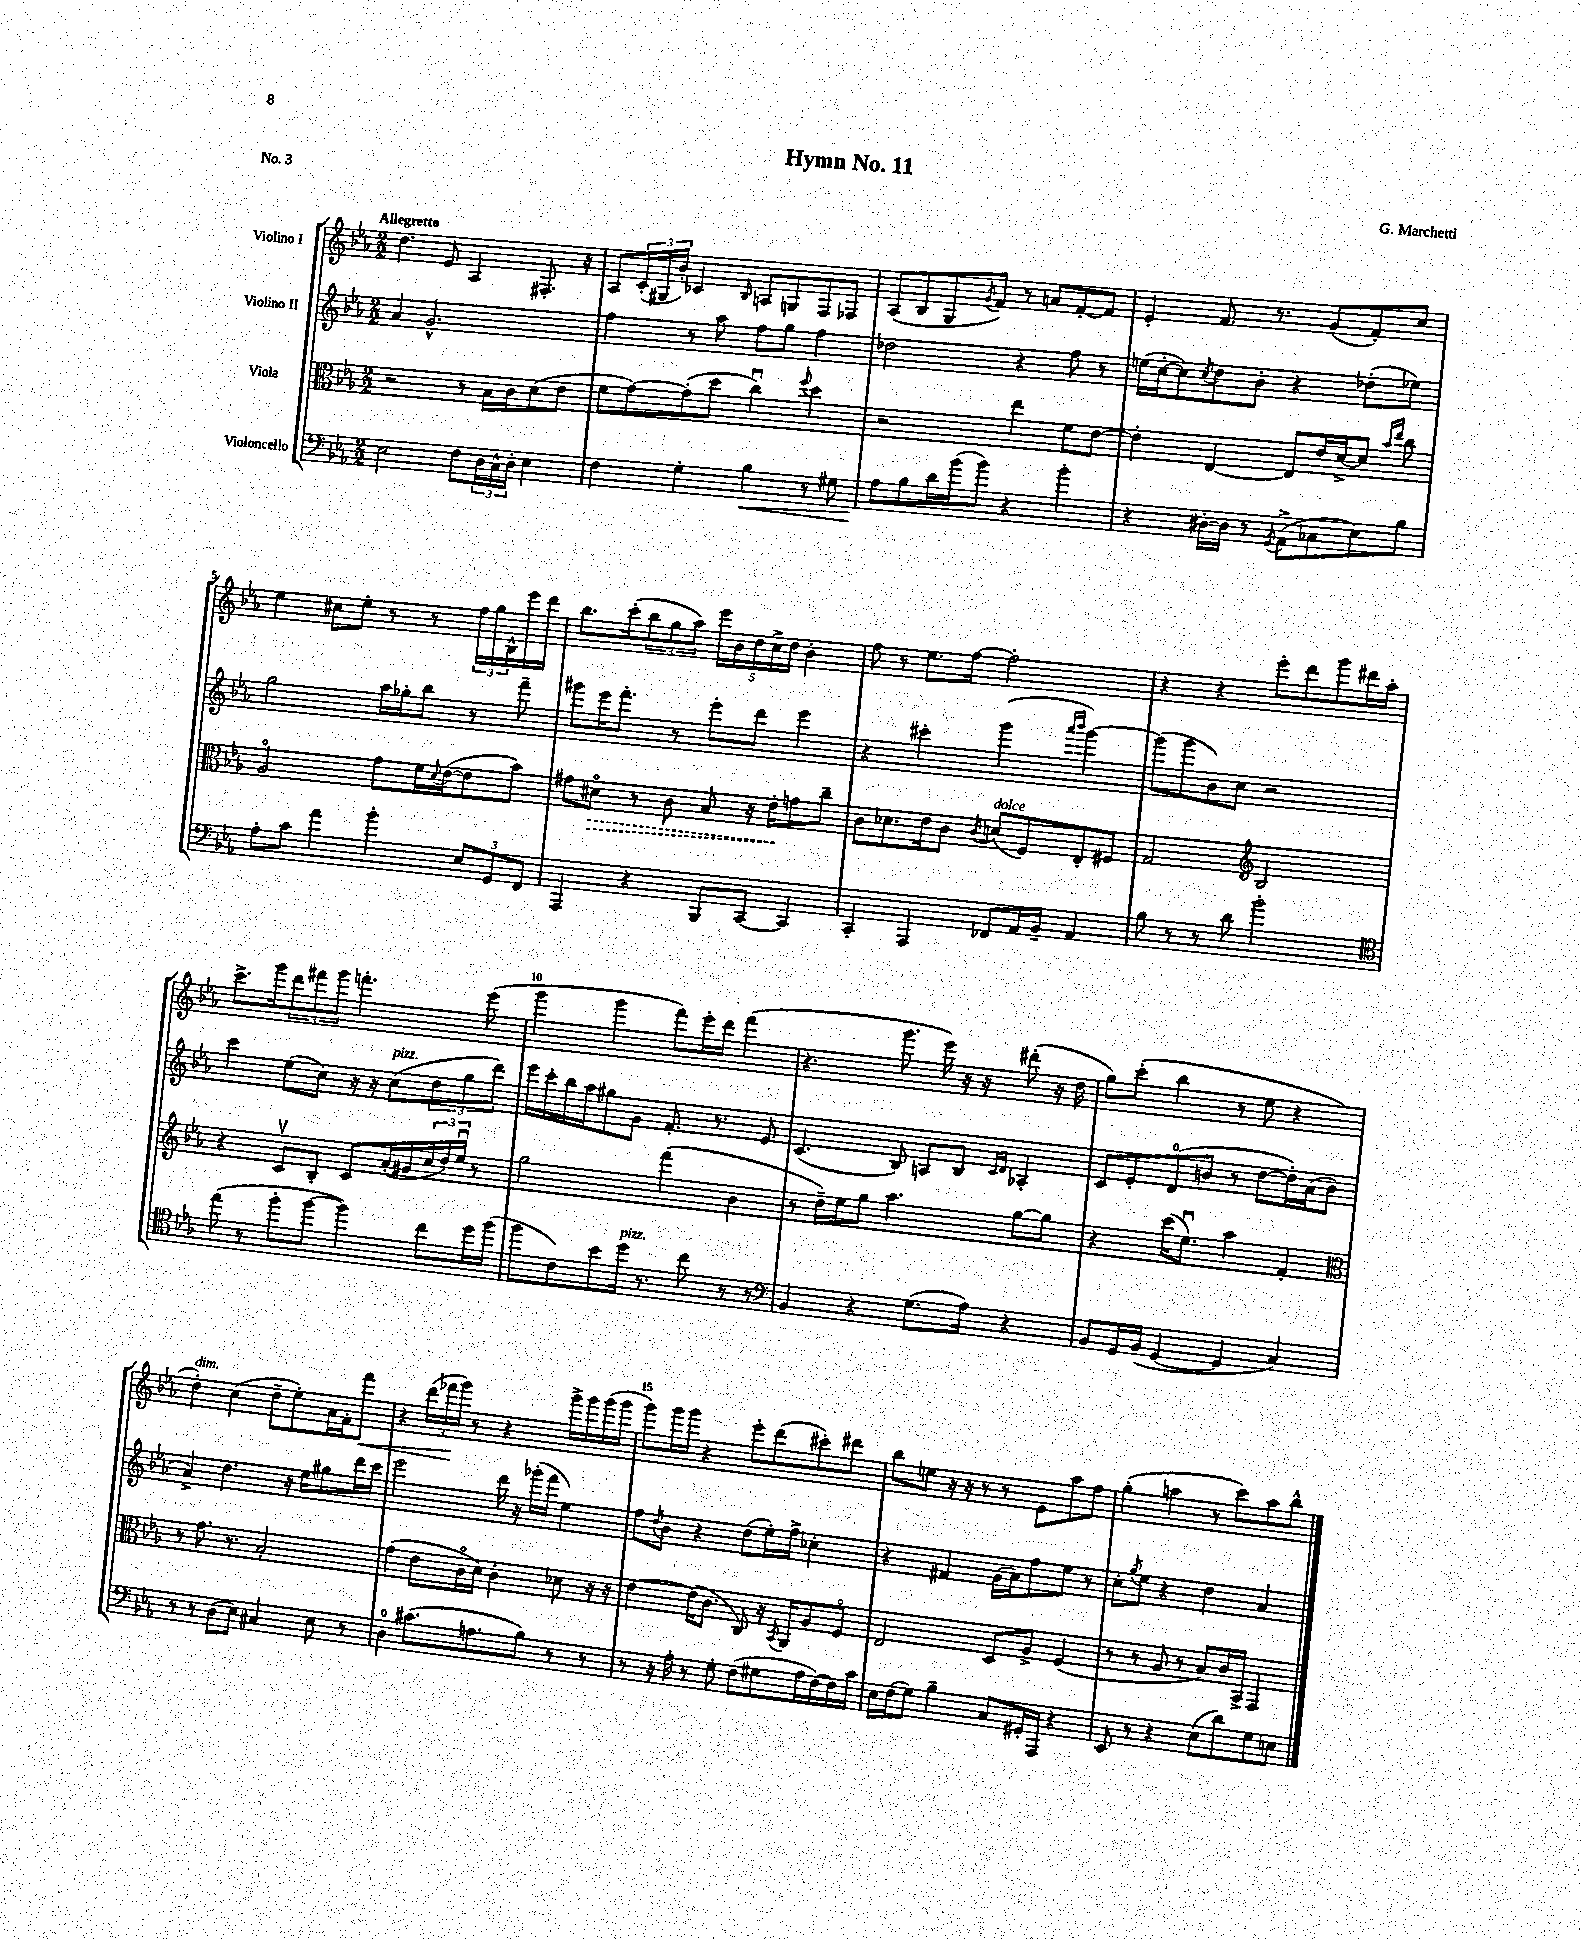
\header { title = "Hymn No. 11" composer = "G. Marchetti" piece = "No. 3" }
<<
\new StaffGroup <<
\new Staff = "s0" \with { instrumentName = "Violino I" } {
    \clef treble \key ees \major \numericTimeSignature \time 2/2 \tempo "Allegretto"
    d''4. ees'8 aes4 fis8.-. r16 |
    aes8 \tuplet 3/2 { c'16-.( gis16 bes'16-.) } ces'4 \grace { bes16 } a8 g8 f8 fes8 |
    aes8( bes8 g8 \acciaccatura { g'8 } f'8) r8 a'8 f'8~-. f'8 |
    ees'4-. f'8. r8. g'8( f'8-.) c''8 |
    ees''4 cis''8 ees''8-. r8 r8 \tuplet 3/2 { f''16 g''16 bes16-^ } ees'''16 d'''16 |
    bes''8. c'''16-.( \tuplet 3/2 { bes''8 g''8 aes''8) } \tuplet 5/4 { ees'''16 bes'16 d''16 c''16-> d''16 } bes'4-. |
    f''8 r8 ees''8. f''16~ f''2-. |
    r4 r4 ees'''8-. d'''8 g'''8 dis'''16 aes''16-. |
    c'''8.-> g'''16 \tuplet 3/2 { d'''8 fis'''8 g'''8 } f'''4.-. ees'''8( |
    g'''4 g'''4 f'''8) ees'''16-. d'''16 f'''4( |
    r4. g'''8. ees'''16) r16 r16 dis'''8-.( r16 d''16 |
    g''8) c'''8-.( bes''4 r8 ees''8 r4 |
    d''4-.^\markup { \italic "dim." }) c''4( d''8-- ees''8-.) aes'16 f'16-. f'''8\< |
    r4 \tuplet 3/2 { d'''16( fes'''16\! g'''16) } r8 r4 g'''16-> g'''16 g'''16( g'''16 |
    g'''8) g'''16 g'''16 r4 ees'''8-. d'''8( cis'''8-.) dis'''8 |
    bes''8 e''8 r16 r16 r8 r8 ees'8 aes''8 f''8 |
    g''4-.( a''4 r8 c'''8) a''8 bes''8-^ \bar "|." |
}
\new Staff = "s1" \with { instrumentName = "Violino II" } {
    \clef treble \key ees \major \numericTimeSignature \time 2/2
    aes'4 g'2.-^ |
    f''4 r8 aes''8 f''8 g''8 f''4 |
    des''2 r4 f''8 r8 |
    e''16( c''16~-. c''8) \acciaccatura { c''8 } d''8 bes'8-. r4 des''8-.( ees''8) |
    g''2 aes''16 ges''16-. bes''8 r8 f'''8-- |
    gis'''8 ees'''16 f'''8.-. r8 ees'''8-. d'''8 ees'''4 |
    r4 cis'''4-. g'''4( \grace { aes'''16 bes'''16 } g'''4~) |
    g'''8( g'''8 bes'8) c''8 r2 |
    c'''4 ees''8( c''8) r16 r16 c''8^\markup { \italic "pizz." }( \tuplet 3/2 { d''8 g''8 d'''8) } |
    ees'''16 c'''16-. bes''16 aes''16 gis''8 g'8 f'8.-. r8. ees'8 |
    c'4.( bes8) a8 bes8 \grace { c'16 d'16 } aes4-. |
    c'8 ees'8-. d'8-0( b'8 r8 d''8~ d''16-.) aes'16( b'8 |
    aes'4->) d''4. r16 ees''16 gis''8 d'''16 c'''16 |
    ees'''2 d'''16 r16 ges'''16-.( f'''16 ees''4) |
    f''8 \acciaccatura { d''8 } bes'8 r4 d''8( ees''16-.) f''16-> ces''4-. |
    r4 fis'4 g'16( aes'16) f''8 ees''8 r8 |
    c''8-. \acciaccatura { g''8 } ees''8 r4 d''4 aes'4 \bar "|." |
}
\new Staff = "s2" \with { instrumentName = "Viola" } {
    \clef alto \key ees \major \numericTimeSignature \time 2/2
    r2 r8 bes16 c'16 d'8( ees'8 |
    f'8 g'8~) g'8-.( d''8 c''4\downbow) \appoggiatura { f''8 } d''4 |
    r2 ees''4 f'8 ees'8~ |
    ees'4-. ees4~ ees8 ees'16 d'16~-> d'8 \grace { bes'16 ees''16 } c''8 |
    aes2\flageolet g'8 f'16 \appoggiatura { d'8 } ees'16~( ees'8 bes'8) |
    gis'8 \once \override Hairpin.style = #'dashed-line dis'8\flageolet\> r8 c'8 bes8 r16 ees'16-.\! g'8 c''8-- |
    c'8 des'8. ees'16 c'8 \acciaccatura { c'8 } d'8^\markup { \italic "dolce" }( f8) ees8-. fis8 |
    g2 \clef treble bes2 |
    r4 c'8\upbow bes8-. c'8 aes'16-.( gis'16 \tuplet 3/2 { c''16 d''16) ees''16\downbow } r8 |
    g''2 f'''4( bes'4 |
    r8 d''16--) ees''16 g''8 aes''4. g''8~ g''8 |
    r4 c'''16( ees''8.\downbow) aes''4 f'4-. |
    \clef alto r8 g'8. r8. bes2-. |
    g'4( ees'8 c'16\flageolet d'16) c'4-. des'8 r16 r16 |
    ees'4~ ees'16( c'8. c8) r16 \acciaccatura { bes,8 } aes,16 aes8 f8\flageolet |
    ees2 d8 aes8-> f4( |
    r8 r8 aes8 r8 bes8) c'16 bes,16-> g,4 \bar "|." |
}
\new Staff = "s3" \with { instrumentName = "Violoncello" } {
    \clef bass \key ees \major \numericTimeSignature \time 2/2
    ees2 f8 \tuplet 3/2 { d16 c16-^ d16-. } ees4 |
    f4 g4-. bes4\< r8 gis8 |
    aes8\! bes8 d'16 bes'16( bes'8) r4 bes'4-. |
    r4 dis16~-. dis16 r8 \acciaccatura { g,8 } aes,8->( ces8 ees8) bes8 |
    aes8-. c'8 aes'4 bes'4-. \tuplet 3/2 { ees8 g,8 f,8 } |
    aes,,4 r4 bes,,8 c,8~ c,4 |
    c,4-. aes,,4 fes,8 aes,16 bes,16-- aes,4 |
    bes8 r8 r8 d'8 bes'2-. |
    \clef tenor ees''8( r8 f''8-. f''8~ f''4) c''8 d''16 f''16( |
    f''8 c'8) bes'8 d''16^\markup { \italic "pizz." } r8. c''8 r8 r8 |
    \clef bass bes,4 r4 g8.( aes16) r4 |
    bes,8 g,16 bes,16( g,4~ g,4 c4) |
    r8 r8 d8( ees8) cis4 ees8 r8 |
    d4-0 cis'8.( a8. bes8) r8 r8 |
    r8 r16 aes16-. r8 g8-. f8( gis8 aes16 f16~) f16 c'16 |
    ees16 f16( g8) bes4-- c8 gis,16-. aes,,16 r4 |
    ees,8 r8 r4 ees8( d'8) g8 e8 \bar "|." |
}
>>
>>
\layout { \context { \Score \override BarNumber.break-visibility = ##(#f #t #t) barNumberVisibility = #(every-nth-bar-number-visible 5) } }
